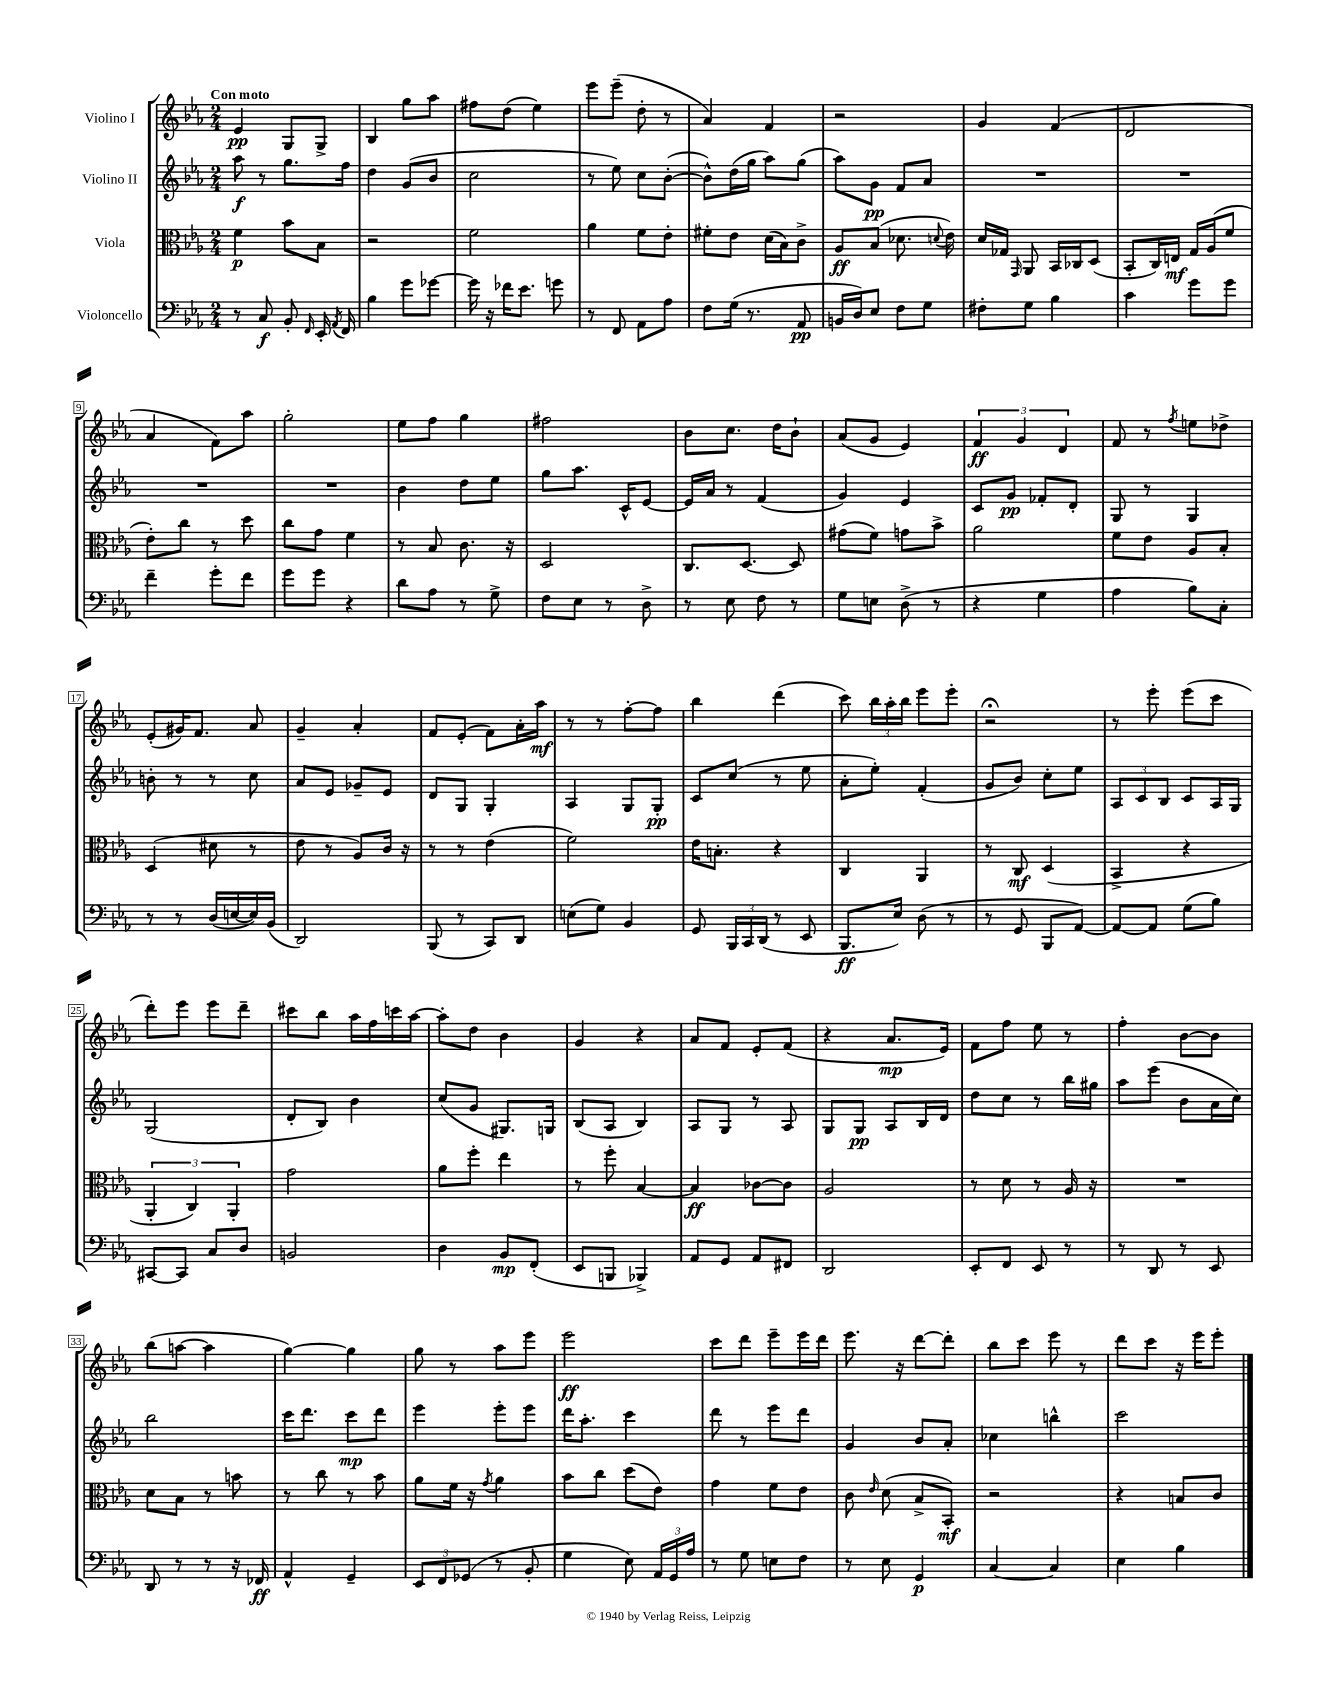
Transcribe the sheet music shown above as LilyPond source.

<<
\new StaffGroup <<
\new Staff = "s0" \with { instrumentName = "Violino I" } {
    \clef treble \key ees \major \numericTimeSignature \time 2/4 \tempo "Con moto"
    \autoBeamOff ees'4\pp g8[ g8]-> |
    bes4 g''8[ aes''8] |
    fis''8[ d''8]( ees''4) |
    ees'''8[ ees'''8]--( d''8-. r8 |
    aes'4) f'4 |
    r2 |
    g'4 f'4( |
    d'2 |
    aes'4 f'8[) aes''8] |
    g''2-. |
    ees''8[ f''8] g''4 |
    fis''2 |
    bes'8[ c''8.] d''16[ bes'8]-! |
    aes'8[( g'8] ees'4) |
    \tuplet 3/2 { f'4\ff g'4 d'4 } |
    f'8 r8 \acciaccatura { f''8 } e''8[ des''8]-> |
    ees'8[-.( gis'16) f'8.] aes'8 |
    g'4-- aes'4-. |
    f'8[ ees'8]-.( f'8[) aes'16-. aes''16]\mf |
    r8 r8 f''8[~-. f''8] |
    bes''4 d'''4( |
    c'''8) \tuplet 3/2 { bes''16[ aes''16-. bes''16] } ees'''8[ ees'''8]-. |
    r2\fermata |
    r8 ees'''8-. ees'''8[( c'''8] |
    d'''8[-.) ees'''8] ees'''8[ d'''8]-- |
    cis'''8[ bes''8] aes''16[ f''16 c'''16 aes''16]~ |
    aes''8[-. d''8] bes'4 |
    g'4 r4 |
    aes'8[ f'8] ees'8[-. f'8]( |
    r4 aes'8.[\mp ees'16]) |
    f'8[ f''8] ees''8 r8 |
    f''4-. bes'8[~ bes'8] |
    bes''8[( a''8]~ a''4 |
    g''4~) g''4 |
    g''8 r8 aes''8[ ees'''8] |
    ees'''2\ff |
    c'''8[ d'''8] ees'''8[-- ees'''16 d'''16] |
    ees'''8. r16 d'''8[~ d'''8]-. |
    bes''8[ c'''8] ees'''8 r8 |
    d'''8[ c'''8] r16 ees'''16[ ees'''8]-. \bar "|." |
}
\new Staff = "s1" \with { instrumentName = "Violino II" } {
    \clef treble \key ees \major \numericTimeSignature \time 2/4
    \autoBeamOff aes''8\f r8 g''8.[ f''16] |
    d''4 g'8[( bes'8] |
    c''2 |
    r8 ees''8) c''8[ bes'8]~-.( |
    bes'8[-^) d''16( g''16] aes''8[) g''8]( |
    aes''8[) g'8]\pp f'8[ aes'8] |
    R2 |
    R2 |
    R2 |
    R2 |
    bes'4 d''8[ ees''8] |
    g''8[ aes''8.] c'16[-^ ees'8]~ |
    ees'16[ aes'16] r8 f'4( |
    g'4) ees'4 |
    c'8[ g'8]\pp fes'8[-. d'8]-. |
    g8 r8 g4 |
    b'8-. r8 r8 c''8 |
    aes'8[ ees'8] ges'8[-- ees'8] |
    d'8[ g8] g4-. |
    aes4 g8[ g8]-.\pp |
    c'8[ c''8]( r8 ees''8 |
    aes'8[-. ees''8]-.) f'4-.( |
    g'8[ bes'8]) c''8[-. ees''8] |
    \tuplet 3/2 { aes8[ c'8 bes8] } c'8[ aes16 g16] |
    g2( |
    d'8[-. bes8]) bes'4 |
    c''8[( g'8] gis8.[) g16] |
    bes8[( aes8] bes4) |
    aes8[ g8] r8 aes8 |
    g8[ g8]\pp aes8[ bes16 d'16] |
    d''8[ c''8] r8 bes''16[ gis''16] |
    aes''8[ ees'''8]( bes'8[ aes'16 c''16]) |
    bes''2 |
    c'''16[ d'''8.] c'''8[\mp d'''8] |
    ees'''4 ees'''8[-. ees'''8] |
    d'''16[ aes''8.]-. c'''4 |
    d'''8 r8 ees'''8[ d'''8] |
    g'4 bes'8[ aes'8]-. |
    ces''4 b''4-^ |
    c'''2 \bar "|." |
}
\new Staff = "s2" \with { instrumentName = "Viola" } {
    \clef alto \key ees \major \numericTimeSignature \time 2/4
    \autoBeamOff f'4\p bes'8[ bes8] |
    r2 |
    f'2 |
    aes'4 f'8[ ees'8]-. |
    fis'8[-. ees'8] d'16[( bes16) c'8]-> |
    aes8[\ff bes8]( des'8. \appoggiatura { d'8 } ees'16) |
    d'16[ ges16] \grace { g,16 } aes,8 bes,16[ ces16 d8]( |
    bes,8[-. c16) e16]\mf g16[ aes16( f'8] |
    ees'8[-.) c''8] r8 d''8 |
    c''8[ g'8] f'4 |
    r8 bes8 c'8. r16 |
    d2 |
    c8.[ d8.]~ d8 |
    gis'8[( f'8]) g'8[ bes'8]-> |
    aes'2 |
    f'8[ ees'8] aes8[ bes8]-. |
    d4( dis'8 r8 |
    ees'8 r8 aes8[) c'16] r16 |
    r8 r8 ees'4( |
    f'2) |
    ees'16[ b8.]-. r4 |
    c4 aes,4 |
    r8 c8\mf d4( |
    bes,4-> r4 |
    \tuplet 3/2 { aes,4-. c4) aes,4-. } |
    g'2 |
    aes'8[ f''8]-. ees''4 |
    r8 f''8-. bes4~ |
    bes4\ff ces'8[~ ces'8] |
    aes2 |
    r8 d'8 r8 aes16 r16 |
    R2 |
    d'8[ bes8] r8 b'8 |
    r8 c''8 r8 bes'8 |
    aes'8[ f'16] r16 \acciaccatura { g'8 } aes'4 |
    bes'8[ c''8] d''8[( ees'8]) |
    g'4 f'8[ ees'8] |
    c'8 \grace { ees'16 } d'8( bes8[-> bes,8]-.\mf) |
    r2 |
    r4 b8[ c'8] \bar "|." |
}
\new Staff = "s3" \with { instrumentName = "Violoncello" } {
    \clef bass \key ees \major \numericTimeSignature \time 2/4
    \autoBeamOff r8 c8\f bes,8-. \grace { f,16 } ees,16-. \acciaccatura { aes,8 } f,16 |
    bes4 g'8[ ges'8]~ |
    ges'16 r16 fes'16[ ees'8.] g'8 |
    r8 f,8 aes,8[ aes8] |
    f8[ g16]( r8. aes,8\pp |
    b,16[ d16) ees8] f8[ g8] |
    fis8[-. g8] bes4 |
    c'4 g'8[ g'8] |
    f'4-- g'8[-. f'8] |
    g'8[ g'8] r4 |
    d'8[ aes8] r8 g8-> |
    f8[ ees8] r8 d8-> |
    r8 ees8 f8 r8 |
    g8[ e8] d8->( r8 |
    r4 g4 |
    aes4 bes8[) c8]-. |
    r8 r8 d16[( e16~ e16) bes,16]( |
    d,2) |
    bes,,8( r8 c,8[) d,8] |
    e8[( g8]) bes,4 |
    g,8 \tuplet 3/2 { bes,,16[ c,16 d,16]( } r8 ees,8 |
    bes,,8.[\ff ees16]) d8( r8 |
    r8 g,8 bes,,8[ aes,8]~) |
    aes,8[~ aes,8] g8[( bes8]) |
    cis,8[~ cis,8] c8[ d8] |
    b,2 |
    d4 bes,8[\mp f,8]-.( |
    ees,8[ b,,8] bes,,4->) |
    aes,8[ g,8] aes,8[ fis,8] |
    d,2 |
    ees,8[-. f,8] ees,8 r8 |
    r8 d,8 r8 ees,8 |
    d,8 r8 r8 r16 fes,16\ff |
    aes,4-^ g,4-- |
    \tuplet 3/2 { ees,8[ f,8 ges,8]( } r8 bes,8-. |
    g4 ees8) \tuplet 3/2 { aes,16[ g,16 aes16] } |
    r8 g8 e8[ f8] |
    r8 ees8 g,4\p |
    c4~ c4 |
    ees4 bes4 \bar "|." |
}
>>
>>
\layout { \context { \Score \override BarNumber.stencil = #(make-stencil-boxer 0.1 0.3 ly:text-interface::print) } }
